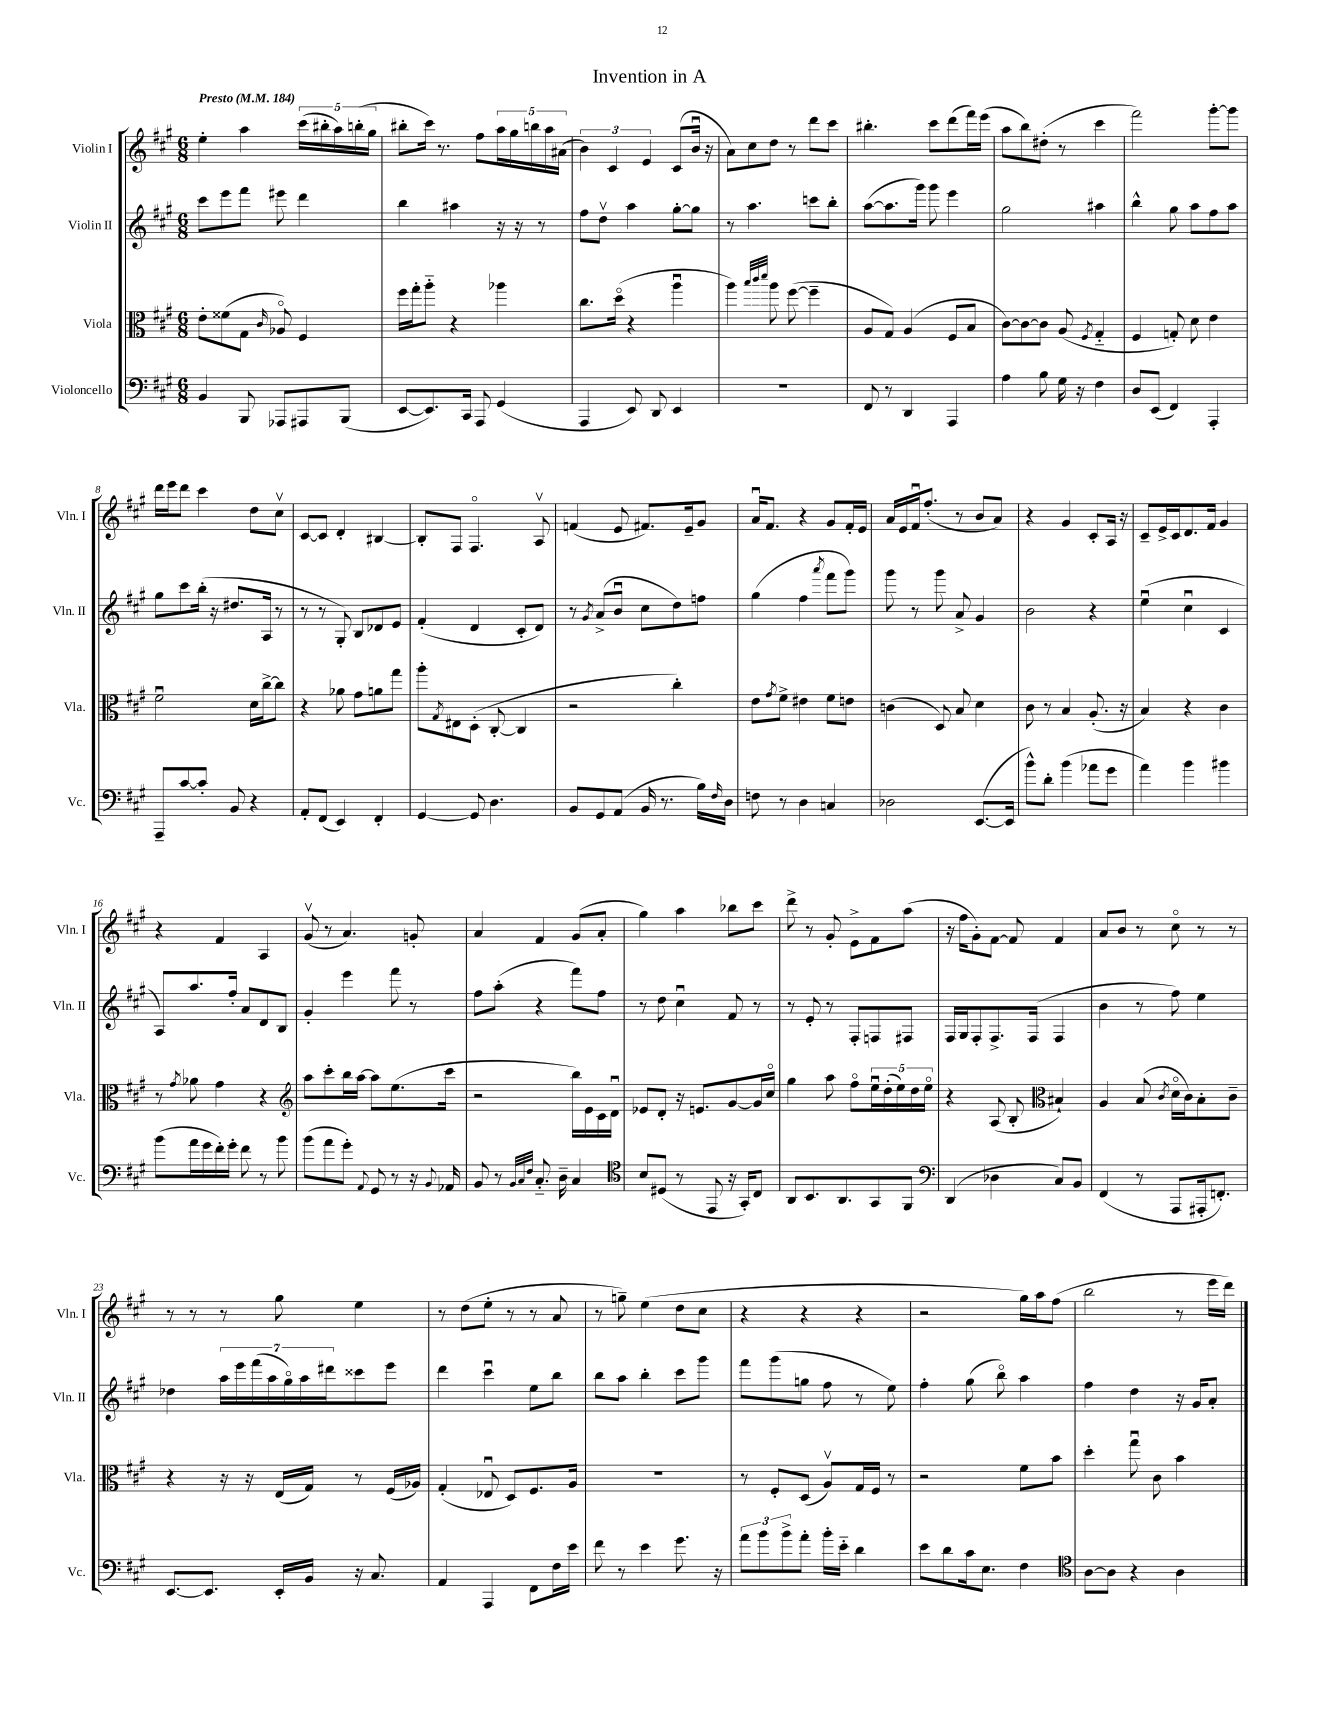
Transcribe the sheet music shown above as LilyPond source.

\header { title = "Invention in A" }
<<
\new StaffGroup <<
\new Staff = "s0" \with { instrumentName = "Violin I" shortInstrumentName = "Vln. I" } {
    \clef treble \key a \major \numericTimeSignature \time 6/8 \tempo "Presto" 4 = 184
    e''4-. a''4 \tuplet 5/4 { cis'''16( bis''16-. a''16) b''16-.( gis''16 } |
    bis''8-. cis'''16) r8. fis''8 \tuplet 5/4 { a''16 gis''16 b''16 a''16 ais'16( } |
    \tuplet 3/2 { b'4) cis'4 e'4 } cis'8( b'16\downbow r16 |
    a'8) cis''8 d''8 r8 d'''8 cis'''8 |
    bis''4.-. cis'''8 d'''8( fis'''16) e'''16( |
    a''8 b''8) dis''8-.( r8 cis'''4 |
    fis'''2) gis'''8~-. gis'''8 |
    d'''16 e'''16 d'''8 cis'''4 d''8 cis''8\upbow |
    cis'8~ cis'8 d'4-. bis4~ |
    bis8-. fis8 fis4.\flageolet a8\upbow |
    f'4( e'8 fis'8.) e'16-- gis'8 |
    a'16\downbow fis'8. r4 gis'8 fis'16-. e'16 |
    a'16 e'16 fis'16\downbow fis''8.-.( r8 b'8 a'8) |
    r4 gis'4 cis'8-. a16 r16 |
    cis'8-- e'16-> cis'16 d'8. fis'16 gis'4 |
    r4 fis'4 a4 |
    gis'8\upbow( r8 a'4.) g'8-. |
    a'4 fis'4 gis'8( a'8-. |
    gis''4) a''4 bes''8 cis'''8 |
    d'''8-> r8 gis'8-. e'8-> fis'8 a''8( |
    r16 fis''16 gis'8-.) fis'8~ fis'8 fis'4 |
    a'8 b'8 r8 cis''8\flageolet r8 r8 |
    r8 r8 r8 gis''8 e''4 |
    r8 d''8( e''8-. r8 r8 a'8 |
    r8 g''8--) e''4( d''8 cis''8 |
    r4 r4 r4 |
    r2 gis''16) a''16 fis''8( |
    b''2 r8 e'''16 d'''16) \bar "|." |
}
\new Staff = "s1" \with { instrumentName = "Violin II" shortInstrumentName = "Vln. II" } {
    \clef treble \key a \major \numericTimeSignature \time 6/8
    cis'''8 e'''8 fis'''8 eis'''8 d'''4 |
    b''4 ais''4 r16 r16 r8 |
    fis''8 d''8\upbow a''4 gis''8~-. gis''8 |
    r8 a''4. c'''8 b''8-. |
    a''8~( a''8. gis'''16) gis'''8 e'''4 |
    gis''2 ais''4 |
    b''4-^ gis''8 a''8 fis''8 a''8 |
    gis''8 cis'''8 b''16-.( r16 dis''8. a16 r8 |
    r8 r8 gis8-.) b8 des'8 e'8 |
    fis'4-.( d'4 cis'8-. d'8) |
    r8 \acciaccatura { gis'8 } a'8->( b'8\downbow cis''8 d''8) f''8 |
    gis''4( fis''4 \acciaccatura { a'''8 } fis'''8 gis'''8) |
    gis'''8 r8 gis'''8 a'8-> gis'4 |
    b'2 r4 |
    e''4\downbow( cis''4\downbow cis'4 |
    a8) a''8. fis''16-. a'8 d'8 b8 |
    gis'4-. e'''4 fis'''8 r8 |
    fis''8 a''8-.( r4 fis'''8) fis''8 |
    r8 d''8 cis''4\downbow fis'8 r8 |
    r8 e'8-. r8 fis8-. f8 fis8 |
    fis16 gis16 fis8-. fis8.-> fis16( fis4 |
    b'4 r8 fis''8) e''4 |
    des''4 \tuplet 7/4 { a''16 e'''16 fis'''16( a''16 gis''16\flageolet) a''16 dis'''16 } cisis'''8 e'''8 |
    d'''4 cis'''4\downbow e''8 b''8 |
    b''8 a''8 b''4-. cis'''8 gis'''8 |
    fis'''8 gis'''8( g''8 fis''8 r8 e''8) |
    fis''4-. gis''8( b''8\flageolet) a''4 |
    fis''4 d''4 r16 gis'16 a'8-. \bar "|." |
}
\new Staff = "s2" \with { instrumentName = "Viola" shortInstrumentName = "Vla." } {
    \clef alto \key a \major \numericTimeSignature \time 6/8
    e'8-. fisis'8( gis8 \grace { cis'16 } aes8\flageolet) fis4 |
    fis''16 gis''16-. a''8-_ r4 aes''4 |
    cis''8. d''16\flageolet( r4 a''4\downbow |
    a''4) \grace { b''32 cis'''32 d'''32 } a''8 fis''8~( fis''4-- |
    a8 gis8) a4( fis8 b8 |
    cis'8~) cis'8~ cis'8 a8( \acciaccatura { fis8 } gis4-_ |
    fis4 g8-.) d'8 e'4 |
    fis'2\downbow d'16 cis''16~-> cis''8 |
    r4 aes'8 gis'8 a'8 gis''8 |
    a''8-. \acciaccatura { gis8 } eis8 d8-.( cis8~-. cis4 |
    r2 cis''4-.) |
    e'8 \acciaccatura { gis'8 } fis'8-> eis'4 fis'8 e'8 |
    c'4( d8) b8 d'4 |
    cis'8 r8 b4 a8.-.( r16 |
    b4) r4 cis'4 |
    r8 \acciaccatura { gis'8 } aes'8 gis'4 r4 |
    \clef treble a''8 cis'''8-. b''16 a''16~ a''8 e''8.( cis'''16 |
    r2 b''16) e'16 cis'16 d'16\downbow |
    ees'8 d'8-. r16 e'8. gis'8~ gis'16 cis''16\flageolet |
    gis''4 a''8 fis''8\flageolet \tuplet 5/4 { e''16\downbow d''16-.( e''16) d''16 e''16\flageolet } |
    r4 a8( b8-. \clef alto bis4-!) |
    a4 b8( \acciaccatura { cis'8 } d'16\flageolet cis'16) b8-. cis'8-- |
    r4 r16 r16 e16( gis16) r8 fis16( aes16) |
    gis4-.( ees8\downbow d8) fis8. a16 |
    R2. |
    r8 fis8-. d8( a8\upbow) gis16 fis16 r8 |
    r2 fis'8 b'8 |
    d''4-. gis''8\downbow cis'8 b'4 \bar "|." |
}
\new Staff = "s3" \with { instrumentName = "Violoncello" shortInstrumentName = "Vc." } {
    \clef bass \key a \major \numericTimeSignature \time 6/8
    b,4 b,,8 aes,,8 ais,,8 b,,8( |
    e,8~ e,8.) cis,16 a,,8 gis,4( |
    a,,4 e,8) d,8 e,4 |
    R2. |
    fis,8 r8 d,4 a,,4 |
    a4 b8 gis16 r16 fis4 |
    d8 e,8( fis,4) a,,4-. |
    a,,8-- cis'8~ cis'8-. b,8 r4 |
    a,8-. fis,8( e,4) fis,4-. |
    gis,4~ gis,8 d4. |
    b,8 gis,8 a,8( b,16 r8. b16) \grace { fis16 } d16 |
    f8 r8 d4 c4 |
    des2 e,8.~( e,16 |
    b'8-^) d'8-. b'4( aes'8 gis'8 |
    a'4) b'4 bis'4 |
    b'8( a'16 gis'16 fis'16-.) gis'16-. fis'8 r8 b'8 |
    b'8( a'8 gis'8-.) \appoggiatura { a,8 } gis,8 r8 r16 \appoggiatura { b,8 } aes,16 |
    b,8 r8 \grace { b,32 cis32 fis32 } cis8.-_ d16-- cis4 |
    \clef tenor b8 dis8( r8 e,8 r16 gis,16-.) cis8 |
    a,8 b,8. a,8. gis,8 fis,8 |
    \clef bass d,4( des4 cis8) b,8 |
    fis,4( r8 a,,8 ais,,16-. f,8.-.) |
    e,8.~ e,8. e,16-. b,16 r16 cis8. |
    a,4 a,,4 fis,8 fis16 e'16 |
    fis'8 r8 e'4 gis'8. r16 |
    \tuplet 3/2 { a'8 b'8 b'8-> } a'8-. b'16-. e'16-_ d'4 |
    e'8 d'8 cis'16 e8. fis4 |
    \clef tenor a8~ a8 r4 a4 \bar "|." |
}
>>
>>
